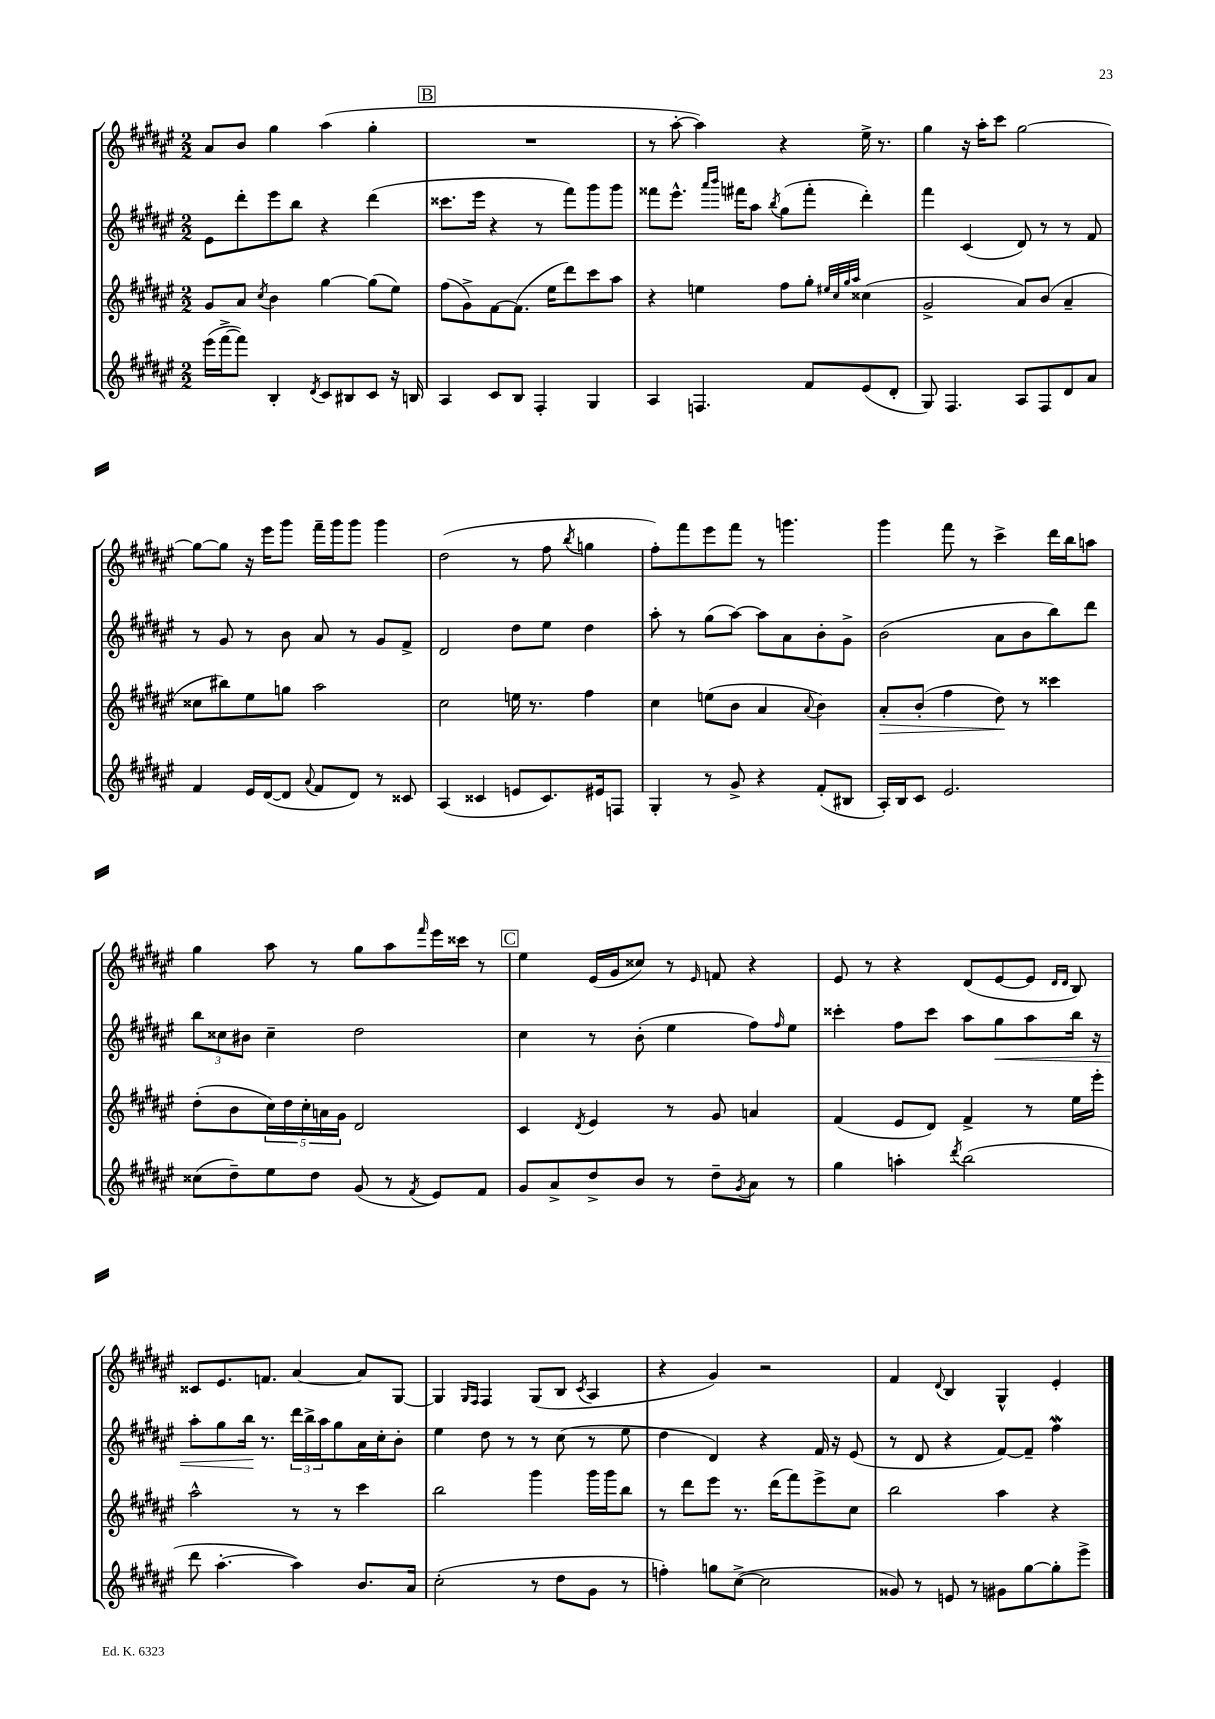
<<
\new StaffGroup <<
\new Staff = "s0" {
    \clef treble \key fis \major \numericTimeSignature \time 2/2
    ais'8 b'8 gis''4 ais''4( gis''4-. |
    \mark \markup { \box "B" } R1 |
    r8 ais''8~-. ais''4) r4 eis''16-> r8. |
    gis''4 r16 ais''16-. cis'''8 gis''2~ |
    gis''8~ gis''8 r16 eis'''16 gis'''8 fis'''16-- gis'''16 gis'''8 gis'''4 |
    dis''2( r8 fis''8 \acciaccatura { b''8 } g''4 |
    fis''8-.) fis'''8 eis'''8 fis'''8 r8 g'''4. |
    gis'''4 fis'''8 r8 cis'''4-> dis'''16 b''16 a''8 |
    gis''4 ais''8 r8 gis''8 ais''8 \grace { fis'''16 } eis'''16 cisis'''16 r8 |
    \mark \markup { \box "C" } eis''4 eis'16( gis'16 cisis''8) r8 \grace { eis'16 } f'8 r4 |
    eis'8 r8 r4 dis'8( eis'8~ eis'8 \grace { dis'16 dis'16 } b8) |
    cisis'8 eis'8. f'8. ais'4~ ais'8 gis8~ |
    gis4 \grace { gis16 fis16 } fis4 gis8( b8 \acciaccatura { cis'8 } ais4 |
    r4 gis'4) r2 |
    fis'4 \appoggiatura { dis'8 } b4 gis4-^ eis'4-. \bar "|." |
}
\new Staff = "s1" {
    \clef treble \key fis \major \numericTimeSignature \time 2/2
    eis'8 dis'''8-. eis'''8 b''8 r4 dis'''4( |
    \mark \markup { \box "B" } cisis'''8. eis'''16 r4 r8 fis'''8) gis'''8 gis'''8 |
    fisis'''8 eis'''8.-^ \grace { ais'''16 b'''16 } fis'''16 ais''8 \acciaccatura { b''8 } gis''8( fis'''8-. dis'''4-.) |
    fis'''4 cis'4( dis'8) r8 r8 fis'8 |
    r8 gis'8 r8 b'8 ais'8 r8 gis'8 fis'8-> |
    dis'2 dis''8 eis''8 dis''4 |
    ais''8-. r8 gis''8( ais''8~) ais''8 ais'8 b'8-. gis'8-> |
    b'2( ais'8 b'8 b''8) dis'''8 |
    \tuplet 3/2 { b''8 cisis''8 bis'8 } cisis''4-- dis''2 |
    \mark \markup { \box "C" } cis''4 r8 b'8-.( eis''4 fis''8) \grace { fis''16 } eis''8 |
    cisis'''4-. fis''8 cisis'''8 ais''8 gis''8\< ais''8 b''16 r16 |
    ais''8-. gis''8 b''16\! r8. \tuplet 3/2 { dis'''16 b''16-> ais''16 } gis''8 ais'16 cis''16-. b'8-. |
    eis''4 dis''8 r8 r8 cis''8( r8 eis''8 |
    dis''4 dis'4) r4 fis'16 r16 eis'8( |
    r8 dis'8 r4 fis'8~) fis'8-- fis''4\mordent \bar "|." |
}
\new Staff = "s2" {
    \clef treble \key fis \major \numericTimeSignature \time 2/2
    gis'8 ais'8 \acciaccatura { cis''8 } b'4 gis''4~ gis''8( eis''8) |
    \mark \markup { \box "B" } fis''8( gis'8->) fis'8~ fis'8.( eis''16 dis'''8) cis'''8 ais''8 |
    r4 e''4 fis''8 gis''8-. \grace { eis''32 cis''32 gis''32 ais''32 } cisis''4( |
    gis'2-> ais'8) b'8( ais'4-- |
    cisis''8 bis''8) eis''8 g''8 ais''2 |
    cis''2 e''16 r8. fis''4 |
    cis''4 e''8( b'8 ais'4 \appoggiatura { ais'8 } b'4) |
    ais'8-.\> b'8-.( fis''4 dis''8\!) r8 cisis'''4 |
    dis''8-.( b'8 \tuplet 5/4 { cis''16) dis''16 cis''16-. a'16 gis'16 } dis'2 |
    \mark \markup { \box "C" } cis'4 \acciaccatura { dis'8 } eis'4 r8 gis'8 a'4 |
    fis'4( eis'8 dis'8) fis'4-> r8 eis''16 eis'''16-. |
    ais''2-^ r8 r8 cis'''4 |
    b''2 gis'''4 gis'''16 gis'''16 b''8 |
    r8 dis'''8 eis'''8 r8. dis'''16( fis'''8) eis'''8-> cis''8 |
    b''2 ais''4 r4 \bar "|." |
}
\new Staff = "s3" {
    \clef treble \key fis \major \numericTimeSignature \time 2/2
    eis'''16( fis'''16~-> fis'''8) b4-. \acciaccatura { dis'8 } cis'8 bis8 cis'8 r16 b16 |
    \mark \markup { \box "B" } ais4 cis'8 b8 fis4-. gis4 |
    ais4 f4. fis'8 eis'8( dis'8-. |
    gis8) fis4. ais8 fis8 dis'8 ais'8 |
    fis'4 eis'16 dis'16~( dis'8 \appoggiatura { ais'8 } fis'8 dis'8) r8 cisis'8 |
    ais4( cisis'4 e'8 cisis'8.) eis'16 f8 |
    gis4-. r8 gis'8-> r4 fis'8-.( bis8 |
    ais16-.) b16 cis'8 eis'2. |
    cisis''8( dis''8--) eis''8 dis''8 gis'8( r8 \acciaccatura { fis'8 } eis'8) fis'8 |
    \mark \markup { \box "C" } gis'8 ais'8-> dis''8-> b'8 r8 dis''8-- \acciaccatura { gis'8 } ais'8 r8 |
    gis''4 a''4-. \acciaccatura { dis'''8 } b''2( |
    dis'''8 ais''4.~-. ais''4) b'8. ais'16 |
    cis''2-.( r8 dis''8 gis'8 r8 |
    f''4-.) g''8 cis''8~->( cis''2 |
    gisis'8) r8 e'8 r8 gis'8 gis''8~ gis''8-. eis'''8-> \bar "|." |
}
>>
>>
\layout { \context { \Score \remove "Bar_number_engraver" } }
